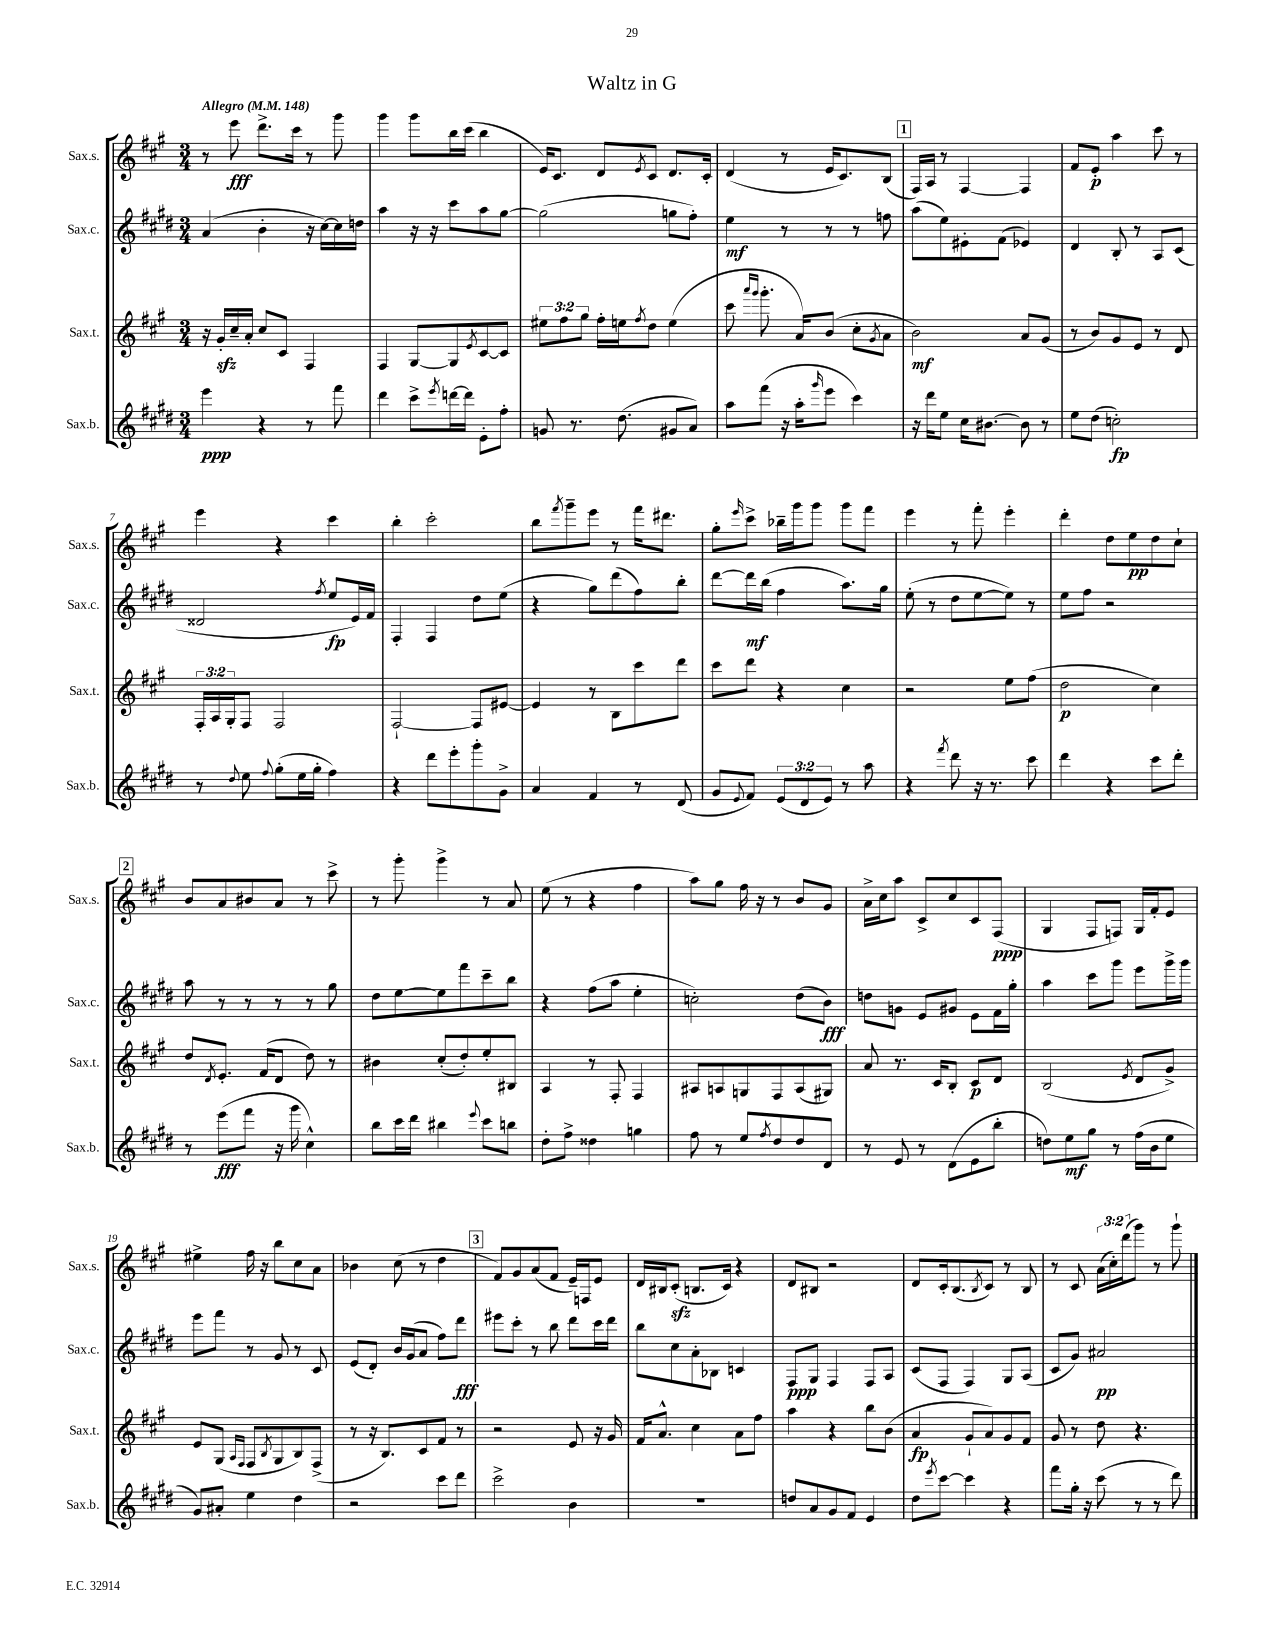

**kern	**dynam	**kern	**dynam	**kern	**dynam	**kern	**dynam
*part4	*part4	*part3	*part3	*part2	*part2	*part1	*part1
*staff4	*staff4	*staff3	*staff3	*staff2	*staff2	*staff1	*staff1
*I"Sax.b.	*	*I"Sax.t.	*	*I"Sax.c.	*	*I"Sax.s.	*
*I'Sax.b.	*	*I'Sax.t.	*	*I'Sax.c.	*	*I'Sax.s.	*
*clefG2	*	*clefG2	*	*clefG2	*	*clefG2	*
*k[f#c#g#d#]	*	*k[f#c#g#]	*	*k[f#c#g#d#]	*	*k[f#c#g#]	*
*M3/4	*	*M3/4	*	*M3/4	*	*M3/4	*
*MM148	*	*MM148	*	*MM148	*	*MM148	*
=1	=1	=1	=1	=1	=1	=1	=1
!	!	!	!	!	!	!LO:TX:a:B:t=Allegro	!
4eee\	ppp	16r	.	(4a/	.	8r	.
.	.	16g#zz'/LL	.	.	.	.	.
.	.	16cc#~/	.	.	.	8eee\	fff
.	.	16a'/JJ	.	.	.	.	.
4r	.	8cc#/L	.	4b'\	.	8.ddd^\L	.
.	.	8c#/J	.	.	.	.	.
.	.	.	.	.	.	16ccc#\Jk	.
8r	.	4F#/	.	16r	.	8r	.
.	.	.	.	[16cc#\LL)	.	.	.
8fff#\	.	.	.	16cc#\]	.	8ggg#\	.
.	.	.	.	16ddn\JJ	.	.	.
=2	=2	=2	=2	=2	=2	=2	=2
4ddd#\	.	4F#/	.	4aa\	.	4ggg#\	.
8ccc#^\L	.	[8G#/L	.	16r	.	8ggg#\L	.
.	.	.	.	16r	.	.	.
8qeee/	.	.	.	.	.	.	.
[16dddn\L	.	8G#/]	.	8ccc#\L	.	16bb\L	.
16ddd\JJ]	.	.	.	.	.	(16ccc#\JJ	.
.	.	8qe/	.	.	.	.	.
8e'\L	.	[8c#/	.	8aa\	.	4bb\	.
8ff#'\J	.	8c#/J]	.	[8gg#\J	.	.	.
=3	=3	=3	=3	=3	=3	=3	=3
8gn/	.	12ee#X\L	.	(2gg#\]	.	16e/KL)	.
.	.	.	.	.	.	8.c#/J	.
.	.	12ff#\	.	.	.	.	.
8.r	.	.	.	.	.	.	.
.	.	12gg#\J	.	.	.	.	.
.	.	16ff#'\LL	.	.	.	8d/L	.
(8.dd#\	.	16een\J	.	.	.	.	.
.	.	8qff#/	.	.	.	8qe/	.
.	.	8dd\J	.	.	.	8c#/J	.
8g#X/L	.	(4ee\	.	8ggn\L	.	8.d/L	.
8a/J)	.	.	.	8ff#'\J)	.	.	.
.	.	.	.	.	.	16c#'/Jk	.
=4	=4	=4	=4	=4	=4	=4	=4
8aa\L	.	8ccc#\	.	4ee\	mf	(4d/	.
.	.	16qqaaa/LL	.	.	.	.	.
.	.	16qqggg#/JJ	.	.	.	.	.
(8fff#\J	.	8.ggg#'\	.	.	.	.	.
16r	.	.	.	8r	.	8r	.
16aa'\KL	.	16a/KL)	.	.	.	.	.
16qqggg#/	.	.	.	.	.	.	.
8eee\J	.	(8b/J	.	8r	.	16e/KL	.
.	.	.	.	.	.	8.c#/)	.
4ccc#\)	.	8cc#'\L	.	8r	.	.	.
.	.	8qg#/	.	.	.	.	.
.	.	8a\J	.	8ffn\	.	(8B/J	.
!!LO:REH:place=s1:t=1
=5	=5	=5	=5	=5	=5	=5	=5
16r	.	2b\)	mf	(8aa\L	.	16F#/LL)	.
16ddd#\KL	.	.	.	.	.	16A/JJ	.
8ee\J	.	.	.	8ee\)	.	8r	.
16cc#\KL	.	.	.	8e#X'\	.	[4F#/	.
[8.b#X\J	.	.	.	.	.	.	.
.	.	.	.	(8f#\J	.	.	.
8b#\]	.	8a/L	.	4e-X/)	.	4F#/]	.
8r	.	(8g#/J	.	.	.	.	.
=6	=6	=6	=6	=6	=6	=6	=6
8ee\L	.	8r	.	4d#/	.	8f#/L	.
(8dd#\J	.	8b/L)	.	.	.	8e'/J	p
2ccn'\)	fp	8g#/	.	8B'/	.	4aa\	.
.	.	8e/J	.	8r	.	.	.
.	.	8r	.	8A/L	.	8ccc#\	.
.	.	8d/	.	(8c#/J	.	8r	.
!!LO:LB:g=z
=7	=7	=7	=7	=7	=7	=7	=7
8r	.	24F#'/LL	.	2d##X/	.	4eee\	.
.	.	24A/	.	.	.	.	.
.	.	24G#'/J	.	.	.	.	.
8qqdd#/	.	.	.	.	.	.	.
8ee\	.	8F#/J	.	.	.	.	.
8qqff#/	.	.	.	.	.	.	.
(8gg#'\L	.	2F#/	.	.	.	4r	.
16ee\L	.	.	.	.	.	.	.
16gg#'\JJ	.	.	.	.	.	.	.
.	.	.	.	8qff#/	.	.	.
4ff#\)	.	.	.	8ee/L	fp	4ccc#\	.
.	.	.	.	16e/L)	.	.	.
.	.	.	.	16f#/JJ	.	.	.
=8	=8	=8	=8	=8	=8	=8	=8
4r	.	[2F#`/	.	4F#'/	.	4bb'\	.
8ddd#\L	.	.	.	4F#/	.	2ccc#'\	.
8eee'\	.	.	.	.	.	.	.
8ggg#'\	.	8F#/L]	.	8dd#\L	.	.	.
8g#^\J	.	[8e#X/J	.	(8ee\J	.	.	.
=9	=9	=9	=9	=9	=9	=9	=9
4a/	.	4e#/]	.	4r	.	8bb\L	.
.	.	.	.	.	.	8qfff#/	.
.	.	.	.	.	.	8ggg#~\	.
4f#/	.	8r	.	8gg#\L)	.	8eee\J	.
.	.	8B\L	.	(8ddd#\	.	8r	.
8r	.	8ccc#\	.	8ff#\)	.	16fff#\KL	.
.	.	.	.	.	.	8.ddd#X\J	.
(8d#/	.	8ddd\J	.	8bb'\J	.	.	.
=10	=10	=10	=10	=10	=10	=10	=10
8g#/L	.	8ccc#\L	.	[8ddd#\L	.	8gg#'\L	.
8qqe/	.	.	.	.	.	16qqeee/	.
8f#/J)	.	8ddd\J	.	16ddd#\L]	mf	8ccc#^\J	.
.	.	.	.	(16bb\JJ	.	.	.
(12e/L	.	4r	.	4ff#\	.	16bb-X~\LL	.
.	.	.	.	.	.	16ggg#\J	.
12d#/	.	.	.	.	.	.	.
.	.	.	.	.	.	8ggg#\J	.
12e/J)	.	.	.	.	.	.	.
8r	.	4cc#\	.	8.aa\L)	.	8ggg#\L	.
8aa\	.	.	.	.	.	8fff#\J	.
.	.	.	.	16gg#\Jk	.	.	.
=11	=11	=11	=11	=11	=11	=11	=11
4r	.	2r	.	(8ee'\	.	4eee\	.
.	.	.	.	8r	.	.	.
8qfff#/	.	.	.	.	.	.	.
8ddd#\	.	.	.	8dd#\L	.	8r	.
16r	.	.	.	[8ee\	.	8fff#'\	.
8.r	.	.	.	.	.	.	.
.	.	8ee\L	.	8ee\J])	.	4eee'\	.
8ccc#\	.	(8ff#\J	.	8r	.	.	.
=12	=12	=12	=12	=12	=12	=12	=12
4ddd#\	.	2dd\	p	8ee\L	.	4ddd'\	.
.	.	.	.	8ff#\J	.	.	.
4r	.	.	.	2r	.	8dd\L	.
.	.	.	.	.	.	8ee\	pp
8ccc#\L	.	4cc#\)	.	.	.	8dd\	.
8ddd#'\J	.	.	.	.	.	8cc#`\J	.
!!LO:LB:g=z
!!LO:REH:place=s1:t=2
=13	=13	=13	=13	=13	=13	=13	=13
8r	.	8dd/L	.	8aa\	.	8b/L	.
.	.	8qd/	.	.	.	.	.
(8eee\L	fff	8.e'/J	.	8r	.	8a/	.
8fff#\J	.	.	.	8r	.	8b#X/	.
.	.	(16f#/KL	.	.	.	.	.
16r	.	8d/J	.	8r	.	8a/J	.
16ggg#\	.	.	.	.	.	.	.
4cc#^^\)	.	8dd\)	.	8r	.	8r	.
.	.	8r	.	8gg#\	.	8ccc#^\	.
=14	=14	=14	=14	=14	=14	=14	=14
8bb\L	.	4b#X\	.	8dd#\L	.	8r	.
16ccc#\L	.	.	.	[8ee\	.	8ggg#'\	.
16ddd#\JJ	.	.	.	.	.	.	.
4bb#X\	.	(8cc#'/L	.	8ee\]	.	4ggg#^\	.
.	.	8dd'/)	.	8fff#\	.	.	.
8qqeee/	.	.	.	.	.	.	.
8ccc#\L	.	8ee'/	.	8ccc#~\	.	8r	.
8bbn\J	.	8B#X/J	.	8bb\J	.	8a/	.
=15	=15	=15	=15	=15	=15	=15	=15
8dd#'\L	.	4A/	.	4r	.	(8ee\	.
8ff#^\J	.	.	.	.	.	8r	.
4dd##X\	.	8r	.	(8ff#\L	.	4r	.
.	.	8F#'/	.	8aa\J	.	.	.
4ggn\	.	4F#/	.	4ee'\	.	4ff#\	.
=16	=16	=16	=16	=16	=16	=16	=16
8ff#\	.	8A#X/L	.	2ccn'\)	.	8aa\L)	.
8r	.	8An/	.	.	.	8gg#\J	.
8ee/L	.	8Gn/	.	.	.	16ff#\	.
.	.	.	.	.	.	16r	.
8qff#/	.	.	.	.	.	.	.
8dd#/	.	8F#/	.	.	.	8r	.
8dd#/	.	(8A/	.	(8dd#\L	.	8b/L	.
8d#/J	.	8G#X/J)	.	8b\J)	fff	8g#/J	.
=17	=17	=17	=17	=17	=17	=17	=17
8r	.	8a/	.	8ddn\L	.	16a^\LL	.
.	.	.	.	.	.	16cc#\J	.
8e/	.	8.r	.	8gn\J	.	8aa\J	.
8r	.	.	.	8e/L	.	8c#^/L	.
.	.	16c#/KL	.	.	.	.	.
(8d#\L	.	8B'/J	.	8g#X/J	.	8cc#/	.
8e\	.	8c#/L	p	8e\L	.	8c#/	.
8bb'\J	.	8d/J	.	16f#\L	.	(8F#/J	ppp
.	.	.	.	16gg#'\JJ	.	.	.
=18	=18	=18	=18	=18	=18	=18	=18
8ddn\L)	.	(2B/	.	4aa\	.	4G#/	.
8ee\	mf	.	.	.	.	.	.
8gg#\J	.	.	.	8ccc#\L	.	8F#/L	.
8r	.	.	.	8ggg#\J	.	8Fn/J)	.
.	.	8qe/	.	.	.	.	.
(16ff#\LL	.	8d/L	.	8eee\L	.	16G#/LL	.
16b\J	.	.	.	.	.	16f#'/J	.
8ee\J	.	8g#^/J)	.	16ggg#^\L	.	8e/J	.
.	.	.	.	16ggg#\JJ	.	.	.
!!LO:LB:g=z
=19	=19	=19	=19	=19	=19	=19	=19
8g#/L)	.	8e/L	.	8eee\L	.	4ee#X^\	.
8a#X'/J	.	(8G#/J	.	8fff#\J	.	.	.
.	.	16qqA/LL	.	.	.	.	.
.	.	16qqF#/JJ	.	.	.	.	.
4ee\	.	8F#/L	.	8r	.	16ff#\	.
.	.	.	.	.	.	16r	.
.	.	8qB/	.	.	.	.	.
.	.	8G#/	.	8g#/	.	8bb\L	.
4dd#\	.	8B/)	.	8r	.	8cc#\	.
.	.	(8F#^/J	.	8c#/	.	8a\J	.
=20	=20	=20	=20	=20	=20	=20	=20
2r	.	8r	.	(8e/L	.	4b-X\	.
.	.	16r	.	8d#'/J)	.	.	.
.	.	8.B/L)	.	.	.	.	.
.	.	.	.	16b/LL	.	(8cc#\	.
.	.	.	.	(16g#/J	.	.	.
.	.	8c#/	.	8a/J	.	8r	.
8ccc#\L	.	8f#/J	.	8ff#\L)	.	4dd\	.
8ddd#\J	.	8r	.	8ddd#\J	fff	.	.
!!LO:REH:place=s1:t=3
=21	=21	=21	=21	=21	=21	=21	=21
2ccc#^\	.	2r	.	8eee#X\L	.	8f#/L)	.
.	.	.	.	8ccc#'\J	.	8g#/	.
.	.	.	.	8r	.	(8a/	.
.	.	.	.	8bb\	.	8f#/J	.
4b\	.	8e/	.	8ddd#\L	.	16e~/LL)	.
.	.	.	.	.	.	16Fn/J	.
.	.	16r	.	16ccc#\L	.	8e/J	.
.	.	16g#/	.	16ddd#\JJ	.	.	.
=22	=22	=22	=22	=22	=22	=22	=22
2.r	.	16f#/KL	.	8bb\L	.	16d/LL	.
.	.	8.a^^/J	.	.	.	16B#X/J	.
.	.	.	.	8cc#\	.	(8c#zz'/J	.
.	.	4cc#\	.	8a'\	.	8.Bn/L	.
.	.	.	.	8B-X\J	.	.	.
.	.	.	.	.	.	16c#/Jk)	.
.	.	8a\L	.	4cn/	.	4r	.
.	.	8ff#\J	.	.	.	.	.
=23	=23	=23	=23	=23	=23	=23	=23
8ddn/L	.	4aa\	.	8F#/L	ppp	8d/L	.
8a/	.	.	.	8G#/J	.	8B#X/J	.
8g#/	.	4r	.	4F#/	.	2r	.
8f#/J	.	.	.	.	.	.	.
4e/	.	8bb\L	.	8F#/L	.	.	.
.	.	(8b\J	.	8A/J	.	.	.
=24	=24	=24	=24	=24	=24	=24	=24
8dd#\L	.	4a/	fp	(8c#/L	.	8d/L	.
8qeee/	.	.	.	.	.	.	.
[8ccc#\J	.	.	.	8F#/J	.	16c#'/k	.
.	.	.	.	.	.	(8.B/	.
4ccc#\]	.	8g#`/L	.	4F#/)	.	.	.
.	.	.	.	.	.	8qB/	.
.	.	8a/)	.	.	.	8c#/J)	.
4r	.	8g#/	.	8G#/L	.	8r	.
.	.	8f#/J	.	(8A/J	.	8B/	.
=25	=25	=25	=25	=25	=25	=25	=25
8fff#\L	.	8g#/	.	8c#/L	.	8r	.
16gg#'\Jk	.	8r	.	8g#/J)	.	8c#/	.
16r	.	.	.	.	.	.	.
(8ccc#\	.	8dd\	.	2a#X/	pp	(24a\LL	.
.	.	.	.	.	.	24cc#'\)	.
.	.	.	.	.	.	(24ddd\J	.
8r	.	4.r	.	.	.	8ggg#\J)	.
8r	.	.	.	.	.	8r	.
8ddd#\)	.	.	.	.	.	8ggg#`\	.
==	==	==	==	==	==	==	==
*-	*-	*-	*-	*-	*-	*-	*-
